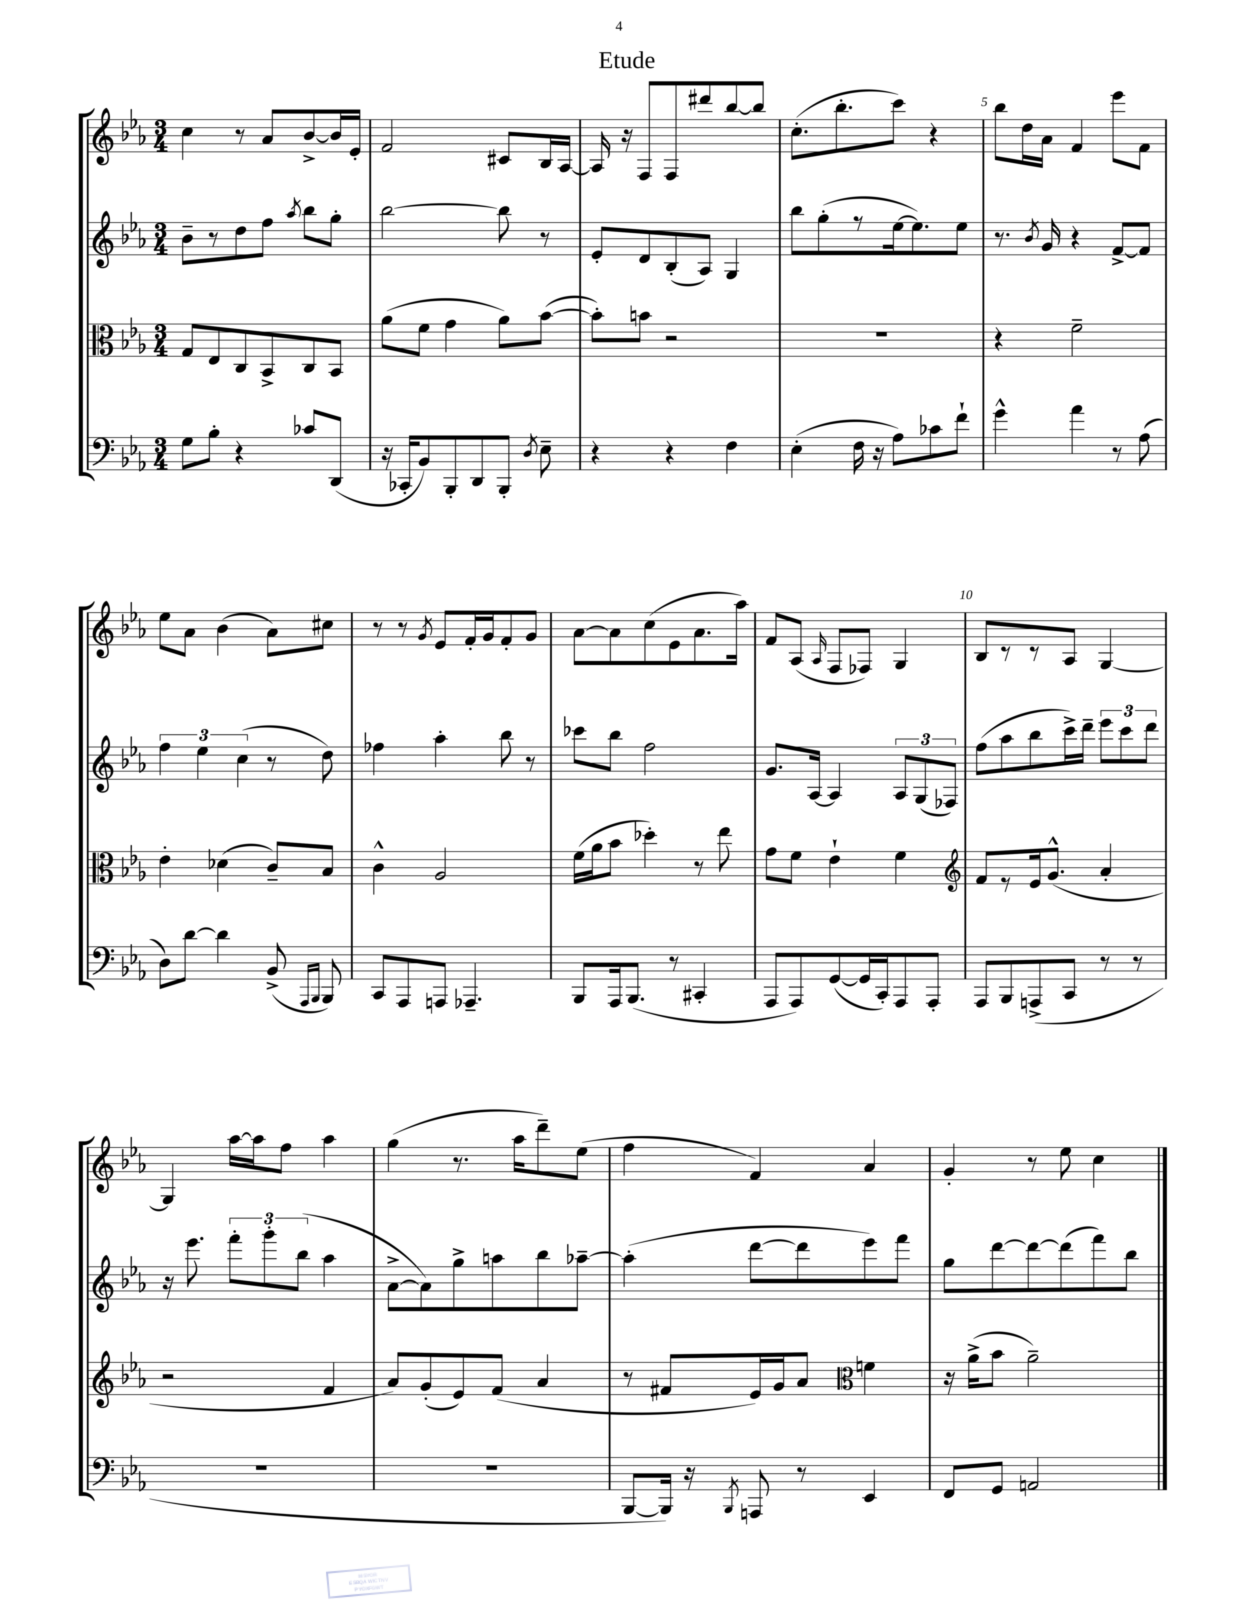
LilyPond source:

\header { title = "Etude" }
<<
\new StaffGroup <<
\new Staff = "s0" {
    \clef treble \key ees \major \numericTimeSignature \time 3/4
    \autoBeamOff c''4 r8 aes'8[ bes'8~-> bes'16 ees'16]-. |
    f'2 cis'8[ bes16 aes16]~ |
    aes16 r16 f8[ f8 dis'''8 bes''8~ bes''8] |
    c''8.[-.( bes''8.-. c'''8]) r4 |
    bes''8[ d''16 aes'16] f'4 ees'''8[ f'8] |
    ees''8[ aes'8] bes'4( aes'8[) cis''8] |
    r8 r8 \acciaccatura { g'8 } ees'8[ f'16-. g'16 f'8-. g'8] |
    aes'8[~ aes'8 c''8( ees'8 aes'8. aes''16]) |
    f'8[ aes8]( \grace { aes16 } f8[ fes8]) g4 |
    bes8[ r8 r8 aes8] g4~ |
    g4 aes''16[~ aes''16 f''8] aes''4 |
    g''4( r8. aes''16[ d'''8--) ees''8]( |
    f''4 f'4) aes'4 |
    g'4-. r8 ees''8 c''4 \bar "|." |
}
\new Staff = "s1" {
    \clef treble \key ees \major \numericTimeSignature \time 3/4
    \autoBeamOff bes'8[-- r8 d''8 f''8] \acciaccatura { aes''8 } bes''8[ g''8]-. |
    bes''2~ bes''8 r8 |
    ees'8[-. d'8 bes8-.( aes8]) g4 |
    bes''8[ g''8-.( r8 ees''16~ ees''8.) ees''8] |
    r8. \acciaccatura { bes'8 } g'16 r4 f'8[~-> f'8] |
    \tuplet 3/2 { f''4 ees''4 c''4( } r8 d''8) |
    fes''4 aes''4-. bes''8 r8 |
    ces'''8[ bes''8] f''2 |
    g'8.[ aes16]~ aes4 \tuplet 3/2 { aes8[ g8( fes8]) } |
    f''8[( aes''8 bes''8 c'''16->) d'''16]-- \tuplet 3/2 { ees'''8[ c'''8 d'''8] } |
    r16 ees'''8. \tuplet 3/2 { f'''8[-. g'''8-. bes''8]( } aes''4 |
    aes'8[~-> aes'8) g''8-> a''8 bes''8 aes''8]~-- |
    aes''4-.( d'''8[~ d'''8 ees'''8) f'''8] |
    g''8[ d'''8~ d'''8~ d'''8( f'''8) bes''8] \bar "|." |
}
\new Staff = "s2" {
    \clef alto \key ees \major \numericTimeSignature \time 3/4
    \autoBeamOff g8[ ees8 c8 bes,8-> c8 bes,8] |
    aes'8[( f'8] g'4 aes'8[) bes'8]~( |
    bes'8[-.) b'8] r2 |
    R2. |
    r4 f'2-- |
    ees'4-. des'4( c'8[--) bes8] |
    c'4-^ aes2 |
    f'16[( aes'16 bes'8] des''4-.) r8 ees''8 |
    g'8[ f'8] ees'4-! f'4 |
    \clef treble f'8[ r8 ees'16 g'8.]-^( aes'4-. |
    r2 f'4 |
    aes'8[) g'8-.( ees'8) f'8]( aes'4 |
    r8 fis'8[ ees'16) g'16 aes'8] \clef alto f'4 |
    r16 aes'16[->( bes'8] aes'2--) \bar "|." |
}
\new Staff = "s3" {
    \clef bass \key ees \major \numericTimeSignature \time 3/4
    \autoBeamOff g8[ bes8]-. r4 ces'8[ d,8]( |
    r16 ces,16[-. bes,8) bes,,8-. d,8 bes,,8]-. \acciaccatura { d8 } ees8-- |
    r4 r4 f4 |
    ees4-.( f16 r16 aes8[) ces'8 f'8]-! |
    g'4-^ aes'4 r8 aes8( |
    d8[) d'8]~ d'4 bes,8->( \grace { aes,,16[ bes,,16] } bes,,8) |
    c,8[ aes,,8 a,,8] aes,,4.-- |
    bes,,8[ aes,,16 bes,,8.]( r8 cis,4-. |
    aes,,8[ aes,,8) g,8~( g,16 c,16-.) aes,,8 aes,,8]-. |
    aes,,8[ bes,,8 a,,8->( c,8] r8 r8 |
    R2. |
    R2. |
    bes,,8[~ bes,,16]) r16 \acciaccatura { bes,,8 } a,,8 r8 ees,4 |
    f,8[ g,8] a,2 \bar "|." |
}
>>
>>
\layout { \context { \Score \override BarNumber.break-visibility = ##(#f #t #t) barNumberVisibility = #(every-nth-bar-number-visible 5) } }
